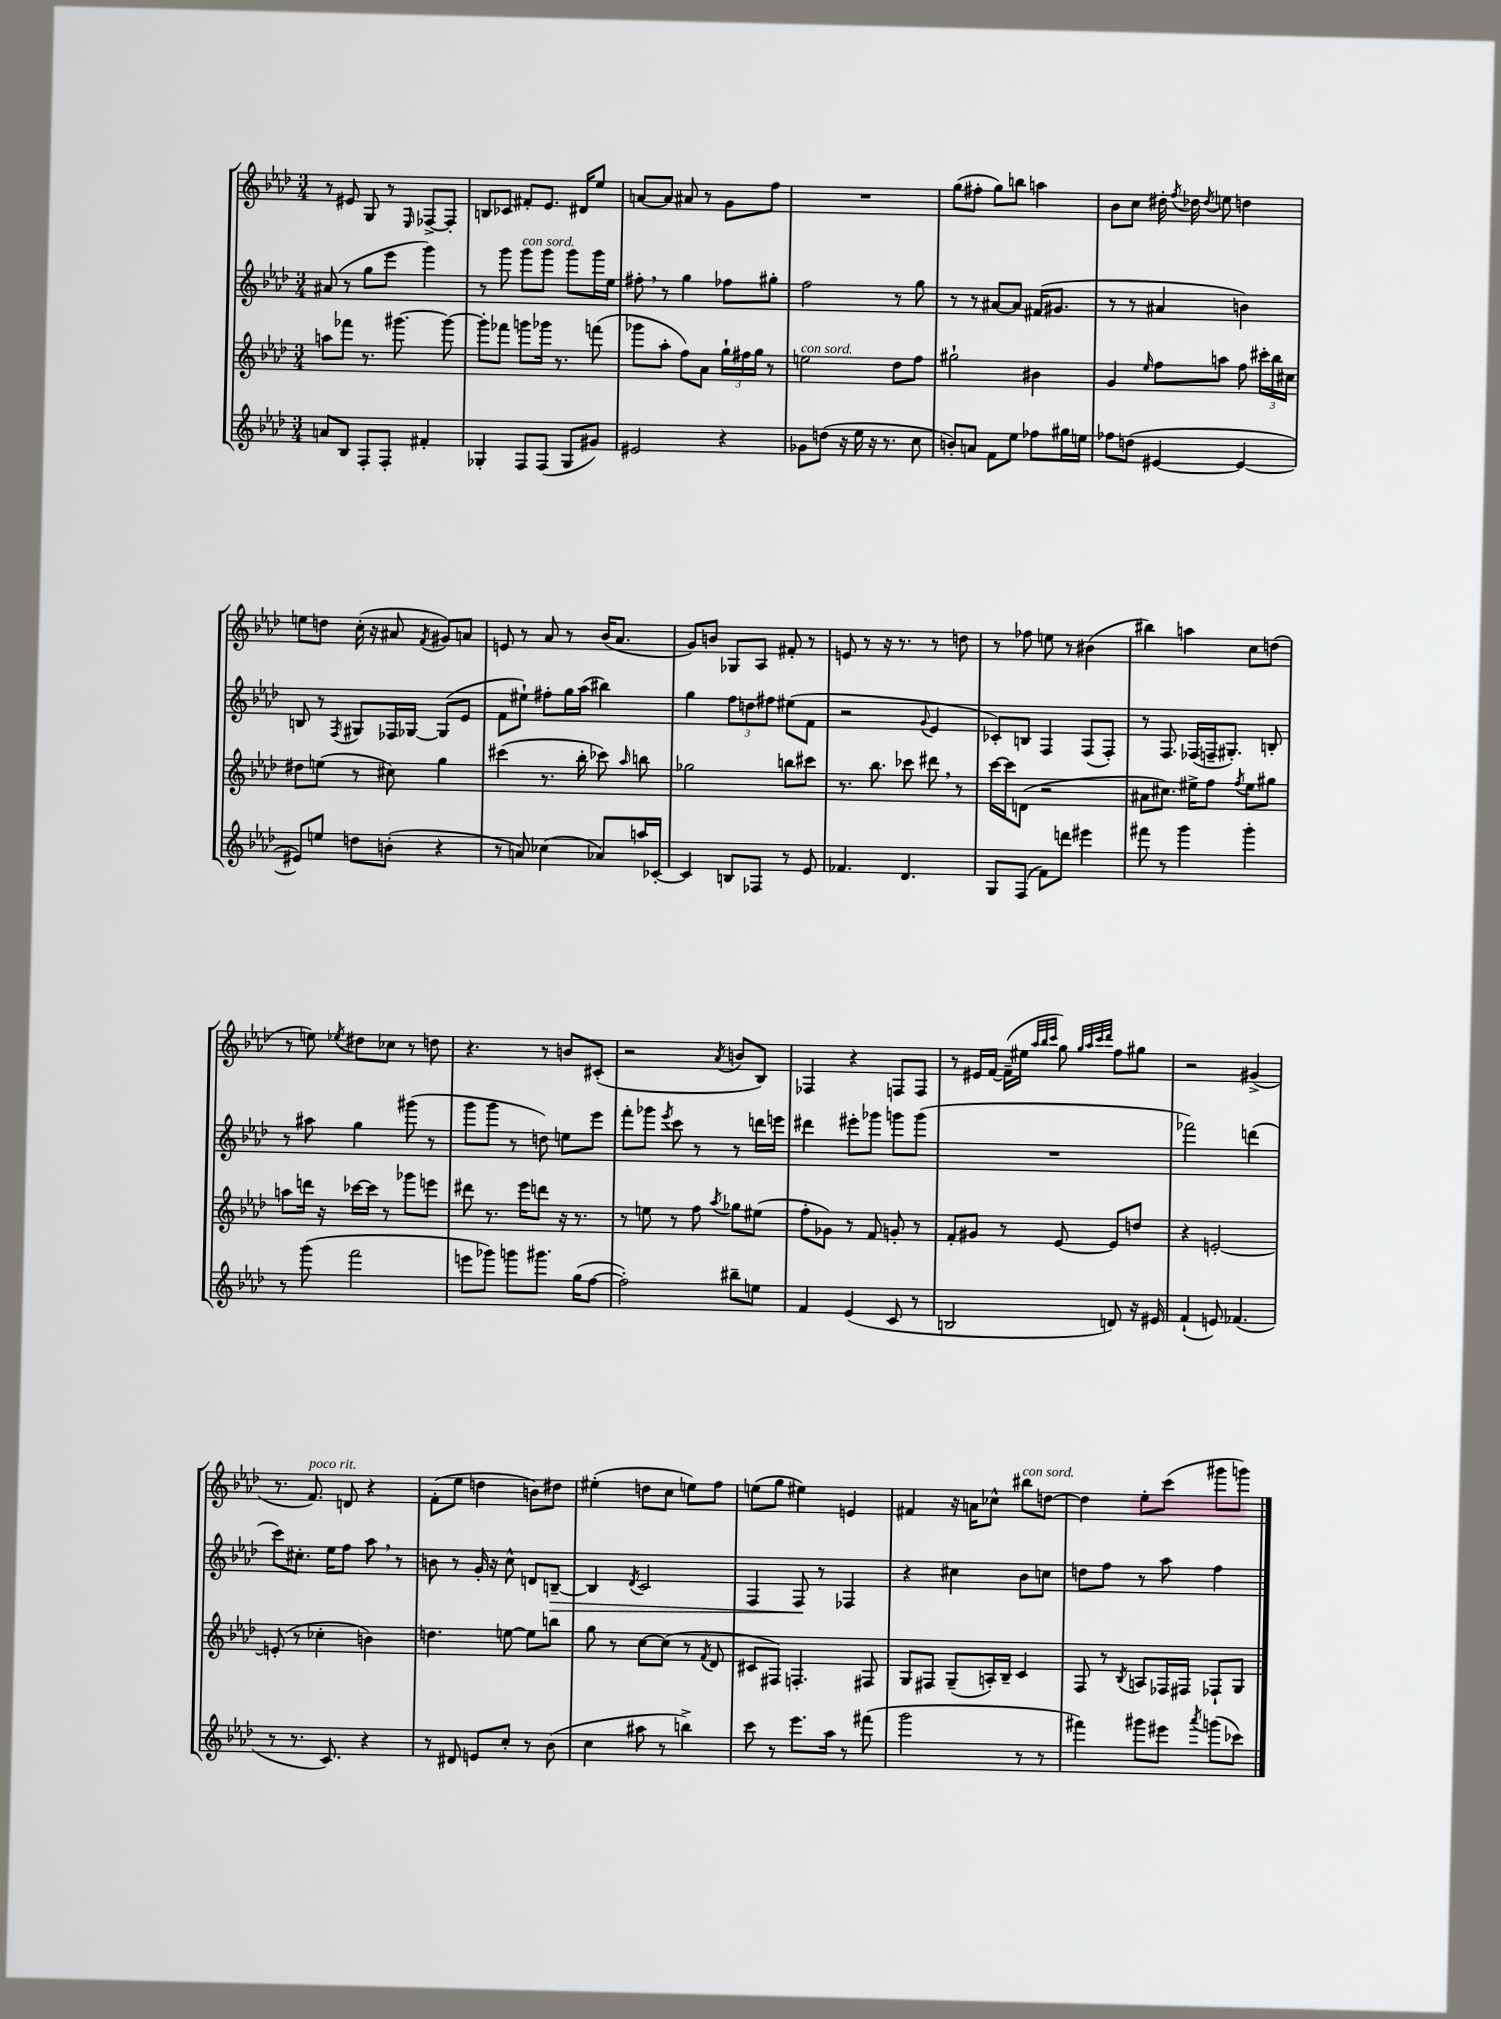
<<
\new StaffGroup <<
\new Staff = "s0" {
    \clef treble \key aes \major \numericTimeSignature \time 3/4
    \autoBeamOff r8 eis'8 g8 r8 \grace { ees16 } fes8[~-> fes8]-. |
    b8[ ces'8] fis'8[-. ees'8.] dis'16[ ees''8] |
    a'8[~ a'8] ais'8 r8 g'8[ f''8] |
    R2. |
    g''8[( fis''8]-. g''8[) b''8] a''4 |
    bes'8[ c''8] dis''16-. \acciaccatura { f''8 } des''16 \acciaccatura { des''8 } e''8 d''4 |
    e''8[ d''8] c''16-.( r16 ais'8 \acciaccatura { f'8 } gis'8[) a'8] |
    e'8 r8 aes'8 r8 bes'16[( aes'8.] |
    g'8[) b'8] ges8[ aes8] fis'8-. r8 |
    e'8 r8 r16 r8. r8 d''8 |
    r8 fes''8 e''8 r8 bis'4( |
    bis''4) a''4 c''8[ d''8]( |
    r8 e''8) \acciaccatura { ees''8 } dis''8[ ces''8] r8 d''8 |
    r4. r8 b'8[ cis'8]-.( |
    r2 \acciaccatura { aes'8 } b'8[ bes8]) |
    fes4 r4 f8[ f8] |
    r8 eis'16[ f'16]~ f'16[--( eis''16] \grace { aes''32[ bes''32 c'''32] } g''8) \grace { g''32[ aes''32 c'''32 des'''32] } f''8[ gis''8] |
    r2 gis'4->( |
    r8. f'8.^\markup { \italic "poco rit." }) d'8 r4 |
    f'8[-.( ees''8] d''4 b'8[) dis''8] |
    eis''4-.( d''8[ c''8] e''8[) f''8] |
    e''8[( g''8] eis''4) e'4 |
    fis'4 r16 a'16[ ces''8]-^ bis''8[^\markup { \italic "con sord." } d''8]~ |
    d''4 ees''8[-. c'''8]( gis'''8[ g'''8]) \bar "|." |
}
\new Staff = "s1" {
    \clef treble \key aes \major \numericTimeSignature \time 3/4
    \autoBeamOff ais'8( r8 g''8[ ees'''8] g'''4) |
    r8 g'''8 g'''8[^\markup { \italic "con sord." } g'''8] g'''8[ g'''16 ees''16] |
    fis''8-. \breathe r8 g''4 fes''8[ gis''8]-. |
    f''2 r8 g''8 |
    r8 r8 ais'8[~ ais'8] fis'16[( gis'8.] |
    r8 r8 ais'4 b'4) |
    b8 r8 \acciaccatura { f8 } gis8[ fes16 ges16]~ ges8[( ees'8] |
    f'8[ eis''8]-!) fis''8[-. g''16 aes''16]( bis''4) |
    g''4 \tuplet 3/2 { f''8[ d''8 fis''8] } eis''8[( f'8] |
    r2 \appoggiatura { g'8 } ees'4 |
    ces'8[-.) b8] f4 f8[( f8]-.) |
    r8 f8. fes16[( f16-- gis8.]-.) b8-. |
    r8 ais''8 g''4 gis'''8( r8 |
    g'''8[ g'''8] r8 d''8) e''8[ ees'''8] |
    f'''8[-. ges'''8] \acciaccatura { ees'''8 } c'''8 r8 r8 d'''16[ e'''16] |
    dis'''4 eis'''8[-. ges'''8] g'''8[ g'''8]( |
    R2. |
    fes'''2) d'''4( |
    c'''8[) cis''8.]-. ees''16[ f''8] aes''8 \breathe r8 |
    b'8 r8 g'16-. r16 c''8-^ d'8[ b8]~--\> |
    b4 \acciaccatura { des'8 } c'2 |
    f4 f8\! r8 fes4 |
    r4 cis''4 bes'8[ c''8] |
    d''8[ f''8] r8 aes''8 f''4 \bar "|." |
}
\new Staff = "s2" {
    \clef treble \key aes \major \numericTimeSignature \time 3/4
    \autoBeamOff a''8[ fes'''8] r8. gis'''8.~ gis'''8~ |
    gis'''8[-. fes'''8] g'''8[ ges'''16] r8. f'''8( |
    ges'''8[ aes''8]-. f''8[) aes'8] \tuplet 3/2 { g''16[-! fis''16 g''16] } r8 |
    e''2^\markup { \italic "con sord." } des''8[ f''8] |
    gis''2-! bis'4 |
    g'4 \grace { ees''16 } f''8[ a''8] f''8 \tuplet 3/2 { cis'''16[-. bes''16 cis''16] } |
    dis''8[ e''8]( r8 cis''8) g''4 |
    cis'''4( r8. bes''16-. ces'''8) \grace { aes''16 } b''8 |
    ges''2 b''8[ cis'''8] |
    r8. bes''8. ces'''8 dis'''8 \breathe r8 |
    c'''16[~ c'''16 d'8]( r2 |
    ais'8[ cis''8.]) eis''16[-> f''8] \acciaccatura { f''8 } eis''8[ gis''8] |
    a''8[ d'''16] r16 ces'''16[~ ces'''16] r8 ges'''8[ e'''8] |
    dis'''8 r8. ees'''16[ d'''8] r16 r8. |
    r8 e''8 r8 f''8 \acciaccatura { aes''8 } ges''8[ eis''8]( |
    f''8[-. ges'8]) r8 f'8 g'8-. r8 |
    f'8[-. gis'8] r8 ees'8~ ees'8[ d''8] |
    r4 e'2~-. |
    e'8-.( r8 ces''4-. b'4) |
    d''4. e''8~ e''8[ b''8] |
    g''8 r8 c''8[~ c''8]( r8 \acciaccatura { f'8 } des'8 |
    cis'8[ fis8]) f4.-. fis8 |
    g8[ fis8] g8[--( a16-.) bes16]-- c'4 |
    f8 r8 \acciaccatura { bes8 } a8[ fes16 fis16] fes8[-! g8] \bar "|." |
}
\new Staff = "s3" {
    \clef treble \key aes \major \numericTimeSignature \time 3/4
    \autoBeamOff a'8[ bes8] f8[-. f8]-. fis'4-. |
    ges4-. f8[ f8]( ges8[ gis'8]) |
    eis'2 r4 |
    ges'8[ d''8]( r16 ees''16 r16 r8. c''8 |
    b'8[-.) a'8] f'8[ ees''8] fes''8[ gis''16 e''16] |
    fes''8[ d''8]( eis'4~ eis'4~ |
    eis'8[) e''8] d''8[ b'8]-.( r4 |
    r8 a'8) ces''4( aes'8[) a''16 ces'16]~-. |
    ces'4 b8[ fes8] r8 ees'8 |
    fes'4. des'4. |
    g8[ f8]( f'8[) d'''8] eis'''4 |
    fis'''8 r8 g'''4 g'''4-. |
    r8 g'''8( f'''2 |
    e'''8[ ges'''8]) g'''8[ gis'''8.] g''16[( f''8]~ |
    f''2-.) bis''8[-- e''8] |
    f'4 ees'4( c'8 r8 |
    b2 d'8) r16 eis'16 |
    f'4-!( e'8) fes'4.( |
    r8 r8. c'8.) r4 |
    r8 dis'8 e'8[ c''8]-. r8 bes'8( |
    c''4 ais''8 r8 b''4->) |
    c'''8 r8 ees'''8.[ aes''16] r8 fis'''8( |
    g'''2 r8 r8 |
    fis'''4) gis'''8[ eis'''8] \acciaccatura { aes'''8 } g'''8[( ces'''8]) \bar "|." |
}
>>
>>
\layout { \context { \Score \remove "Bar_number_engraver" } }
